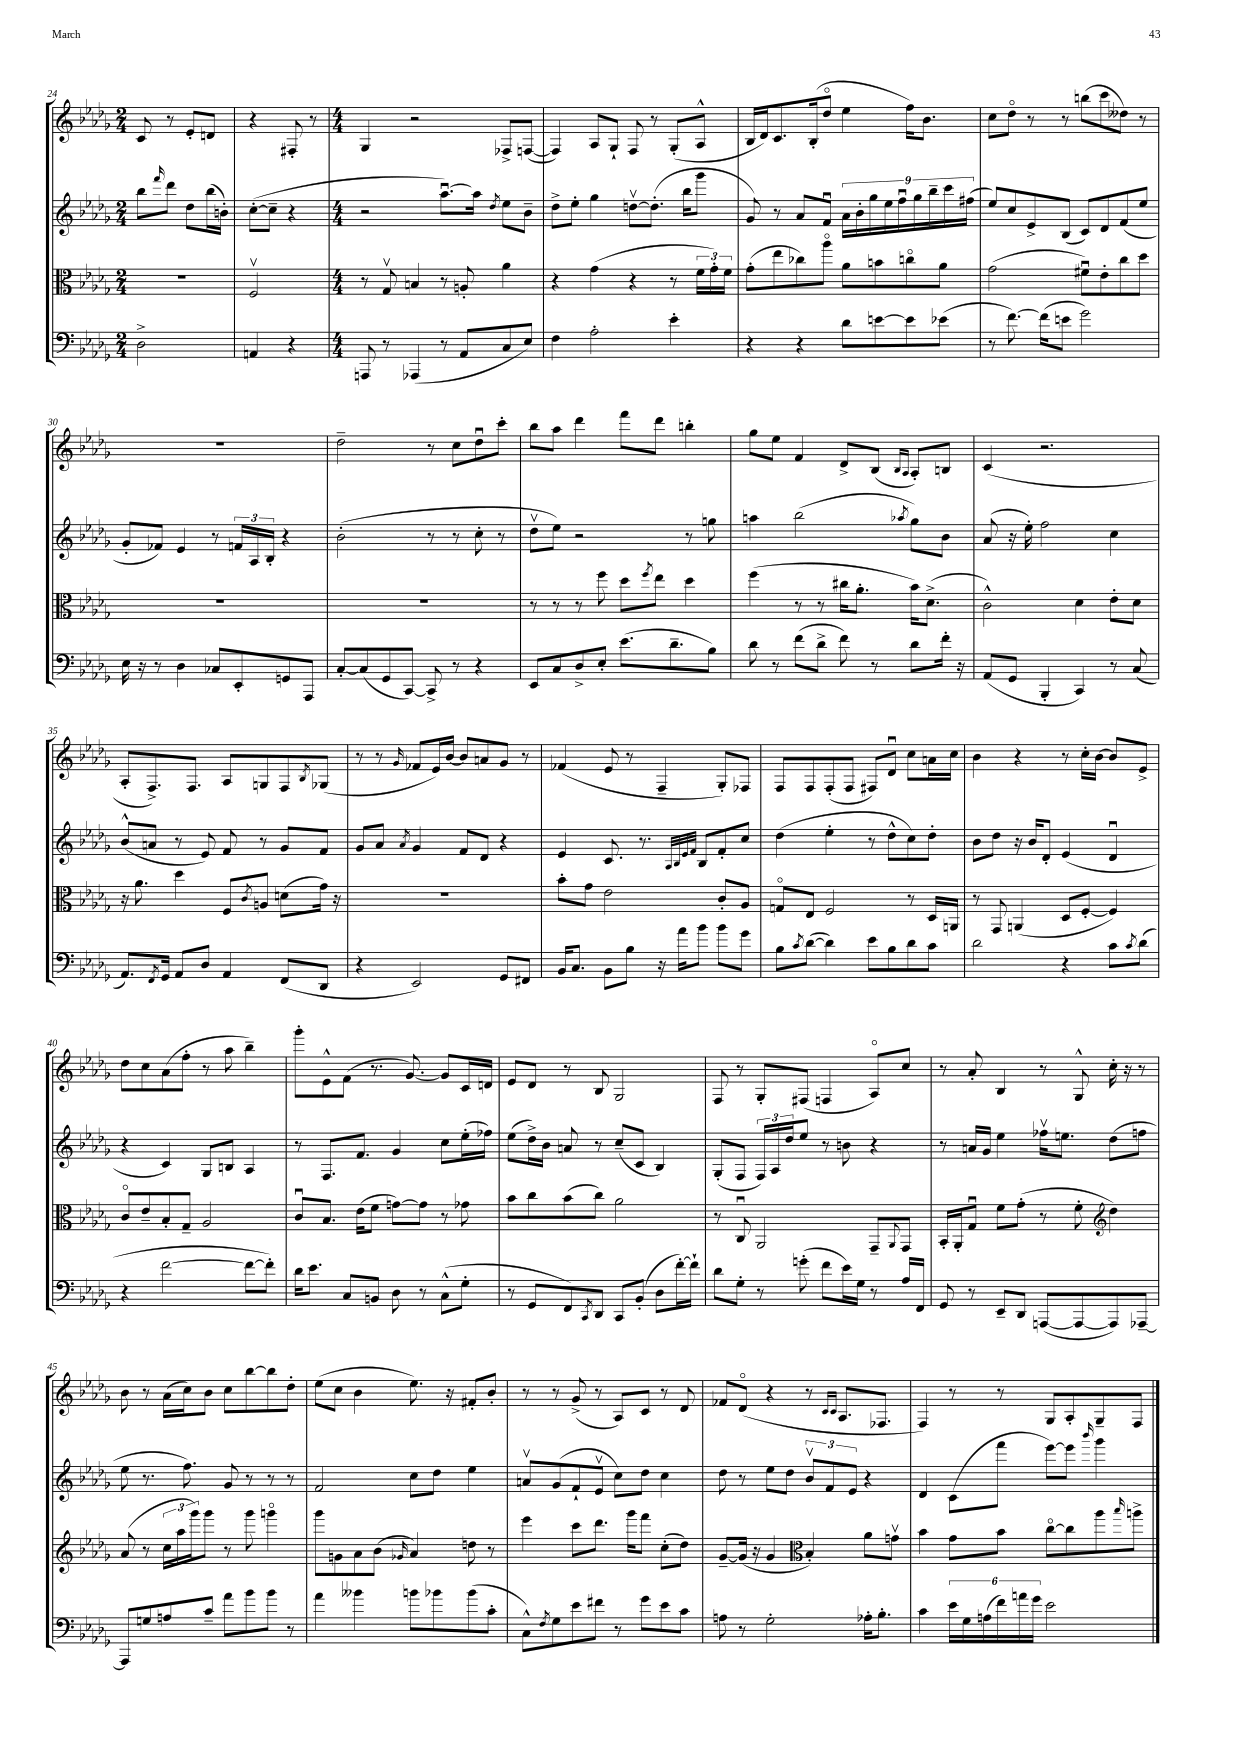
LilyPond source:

<<
\new StaffGroup <<
\new Staff = "s0" {
    \clef treble \key des \major \numericTimeSignature \time 2/4
    c'8 r8 ees'8-. d'8 |
    r4 fis8-. r8 |
    \numericTimeSignature \time 4/4 ges4 r2 fes8-> f8~( |
    f4) aes8 ges8-! f8 r8 ges8-.( aes8-^ |
    bes16 des'16) c'8. bes16-.( des''8\flageolet ees''4 f''16) bes'8. |
    c''8 des''8\flageolet r8 r8 b''8( c'''8 deses''8) r8 |
    R1 |
    des''2-- r8 c''8 des''8\downbow c'''8-. |
    bes''8 aes''8 des'''4 f'''8 des'''8 b''4-. |
    ges''8 ees''8 f'4 des'8-> bes8( \grace { bes16 aes16 } aes8-.) b8 |
    c'4( r2. |
    aes8-. f8.->) f8. aes8 g8 f8 \acciaccatura { bes8 } ges8( |
    r8 r8 \grace { ges'16 } fes'8 ees'16) bes'16~ bes'8 a'8 ges'8 r8 |
    fes'4( ees'8 r8 f4-- ges8-.) fes8 |
    f8 f8 f8-.( f8 fis8) des'8\downbow c''8 a'16 c''16 |
    bes'4 r4 r8 c''16-. bes'16~ bes'8 ees'8-> |
    des''8 c''8 aes'8( f''8-. r8 aes''8 bes''4--) |
    ges'''8-. ees'8-^ f'8( r8. ges'8.~) ges'8 c'16 d'16 |
    ees'8 des'8 r8 bes8 ges2 |
    f8 r8 ges8-. fis8( f4 aes8\flageolet) c''8 |
    r8 aes'8-. bes4 r8 ges8-^ c''16-. r16 r8 |
    bes'8 r8 aes'16( c''16) bes'8 c''8 bes''8~ bes''8 des''8-. |
    ees''8( c''8 bes'4 ees''8.) r16 fis'8-. bes'8-. |
    r8 r8 ges'8->( r8 aes8) c'8 r8 des'8 |
    fes'8 des'8\flageolet( r4 r8 \grace { c'16 c'16 } aes8. fes8. |
    f4) r8 r8 ges8 aes8-. ges8-- f8 \bar "|." |
}
\new Staff = "s1" {
    \clef treble \key des \major \numericTimeSignature \time 2/4
    bes''8 \grace { f'''16 } des'''8 des''8 bes''16( b'16-.) |
    c''8~-.( c''8-- r4 |
    \numericTimeSignature \time 4/4 r2 aes''8.~\downbow) aes''16 \acciaccatura { des''8 } ees''8 bes'8-- |
    des''8-> ees''8-. ges''4 d''8~\upbow d''8.-.( bes''16 ges'''8 |
    ges'8) r8 aes'8 f'8\downbow \tuplet 9/8 { aes'16 bes'16-. ges''16 ees''16 f''16\downbow ges''16 bes''16-- c'''16 fis''16( } |
    ees''8) c''8 ees'8-> bes8( c'8) des'8 f'8( ees''8 |
    ges'8-. fes'8) ees'4 r8 \tuplet 3/2 { f'16 aes16 bes16-. } r4 |
    bes'2-.( r8 r8 c''8-. r8 |
    des''8\upbow ees''8) r2 r8 g''8 |
    a''4 bes''2( \acciaccatura { aes''8 } ges''8) bes'8 |
    aes'8( r16 ees''16-.) f''2 c''4 |
    bes'8-^( a'8 r8 ees'8) f'8 r8 ges'8 f'8 |
    ges'8 aes'8 \acciaccatura { aes'8 } ges'4 f'8 des'8 r4 |
    ees'4 c'8. r8. \grace { aes32 bes32 ees'32 f'32 } bes8 f'8-. c''8 |
    des''4( ees''4-. r8 des''8-^ c''8) des''8-. |
    bes'8 des''8 r16 bes'16 des'8-. ees'4( des'4\downbow |
    r4 c'4) ges8 b8 aes4 |
    r8 f8. f'8. ges'4 c''8 ees''16-.( fes''16) |
    ees''8( des''16->) bes'16 a'8 r8 c''8--( c'8 bes4) |
    ges8-.( f8 \tuplet 3/2 { f16) aes16 des''16 } ees''8 r8 b'8 r4 |
    r8 a'16 ges'16 ees''4 fes''16\upbow e''8. des''8( f''8 |
    ees''8 r8. f''8.) ges'8 r8 r8 r8 |
    f'2 c''8 des''8 ees''4 |
    a'8\upbow ges'8( f'8-! ees'8\upbow c''8) des''8 c''4 |
    des''8 r8 ees''8 des''8 \tuplet 3/2 { bes'8\upbow f'8 ees'8 } r4 |
    des'4 c'8( f'''8 ees'''8~) ees'''8 \grace { bes'''16 } ges'''4 \bar "|." |
}
\new Staff = "s2" {
    \clef alto \key des \major \numericTimeSignature \time 2/4
    R2 |
    f2\upbow |
    \numericTimeSignature \time 4/4 r8 ges8\upbow b4 r8 a8-. aes'4 |
    r4 ges'4( r4 r8 \tuplet 3/2 { f'16 ges'16-.) f'16 } |
    ges'8-.( ees''8 ces''8) aes''8\flageolet aes'8 b'8 c''8\flageolet aes'8 |
    ges'2( fis'8\downbow) ees'8-. c''8 des''8 |
    R1 |
    R1 |
    r8 r8 r8 f''8 des''8 \acciaccatura { f''8 } ees''8 des''4 |
    f''4( r8 r8 cis''16 aes'8.-. bes'16) des'8.->( |
    c'2-^) des'4 ees'8-. des'8 |
    r16 aes'8. des''4 f8 \acciaccatura { c'8 } a8 d'8( ges'16) r16 |
    R1 |
    bes'8-. ges'8 ees'2 c'8-. aes8 |
    g8\flageolet ees8 f2 r8 des16 a,16 |
    r8 ges,8 a,4( des8 f8~-. f4) |
    c'8\flageolet ees'8-- bes8-. ges8-- aes2 |
    c'8\downbow bes8. ees'16( f'8 g'8~) g'8 r8 ges'8 |
    bes'8 c''8 bes'8( c''8) aes'2 |
    r8 c8\downbow aes,2 ges,8-- \appoggiatura { aes,8 } ges,8 |
    bes,16-. aes,16-. ges8\downbow f'8 ges'8-.( r8 f'8-. \clef treble des''4) |
    aes'8( r8 \tuplet 3/2 { c''16 aes''16 ges'''16) } ges'''8 r8 ges'''8 g'''4\flageolet |
    ges'''8 g'8 aes'8 bes'8( \grace { ges'16 } aes'4) d''8 r8 |
    ees'''4 c'''8 des'''8. ges'''16 f'''8 c''8-.( des''8) |
    ges'8~-- ges'16( r16 ges'4 \clef alto bes4-.) aes'8 g'8\upbow |
    bes'4 ges'8 bes'8 c''8~\flageolet c''8 aes''8 \grace { bes''16 } a''8-> \bar "|." |
}
\new Staff = "s3" {
    \clef bass \key des \major \numericTimeSignature \time 2/4
    des2-> |
    a,4 r4 |
    \numericTimeSignature \time 4/4 a,,8 r8 aes,,4( r8 aes,8 c8 ees8) |
    f4 aes2-. ees'4-. |
    r4 r4 des'8 e'8~ e'8 ees'8( |
    r8 f'8.~) f'16( e'8 ges'2) |
    ees16 r16 r8 des4 ces8 ees,8-. g,8 aes,,8 |
    c8~-. c8( ges,8 c,8~) c,8-> r8 r4 |
    ees,8 c8 des8-> ees8-. ees'8.( des'8.-- bes8) |
    des'8 r8 f'8( des'8-> f'8) r8 des'8 f'16-. r16 |
    aes,8( ges,8 bes,,4-. c,4) r8 c8( |
    aes,8.) \acciaccatura { f,8 } ges,16 aes,8 des8 aes,4 f,8( des,8 |
    r4 ees,2) ges,8 fis,8 |
    bes,16 c8. bes,8 bes8 r16 aes'16 bes'8 bes'8 ges'8 |
    bes8 \acciaccatura { c'8 } des'8~( des'4) ees'8 bes8 des'8 c'8 |
    des'2 r4 c'8 \acciaccatura { c'8 } des'8( |
    r4 f'2~ f'8~ f'8-.) |
    des'16 ees'8. c8 b,8 des8 r8 c8-^( ges8-. |
    r8 ges,8 f,8) \acciaccatura { c,8 } des,8 c,8 bes,8-.( des8 f'16~-.) f'16-! |
    des'8 ges8-. r8 g'8-.( f'8 ees'16) ges16 r8 aes16 f,16 |
    ges,8 r8 ees,8-- des,8 a,,8~( a,,8~ a,,8) aes,,8~-- |
    aes,,8 g8 a8 c'8-- aes'8 bes'8 bes'8 r8 |
    aes'4 beses'4 b'8 bes'8 bes'8( c'8-. |
    c8-^) \acciaccatura { f8 } ges8 ees'8 fis'8 r8 ges'8 ees'8 c'8 |
    a8 r8 ges2-. aes16-. bes8.-. |
    c'4 \tuplet 6/4 { ees'16 ges16 a16( f'16) a'16 ges'16 } ees'2 \bar "|." |
}
>>
>>
\layout { \context { \Score currentBarNumber = #24 } }
